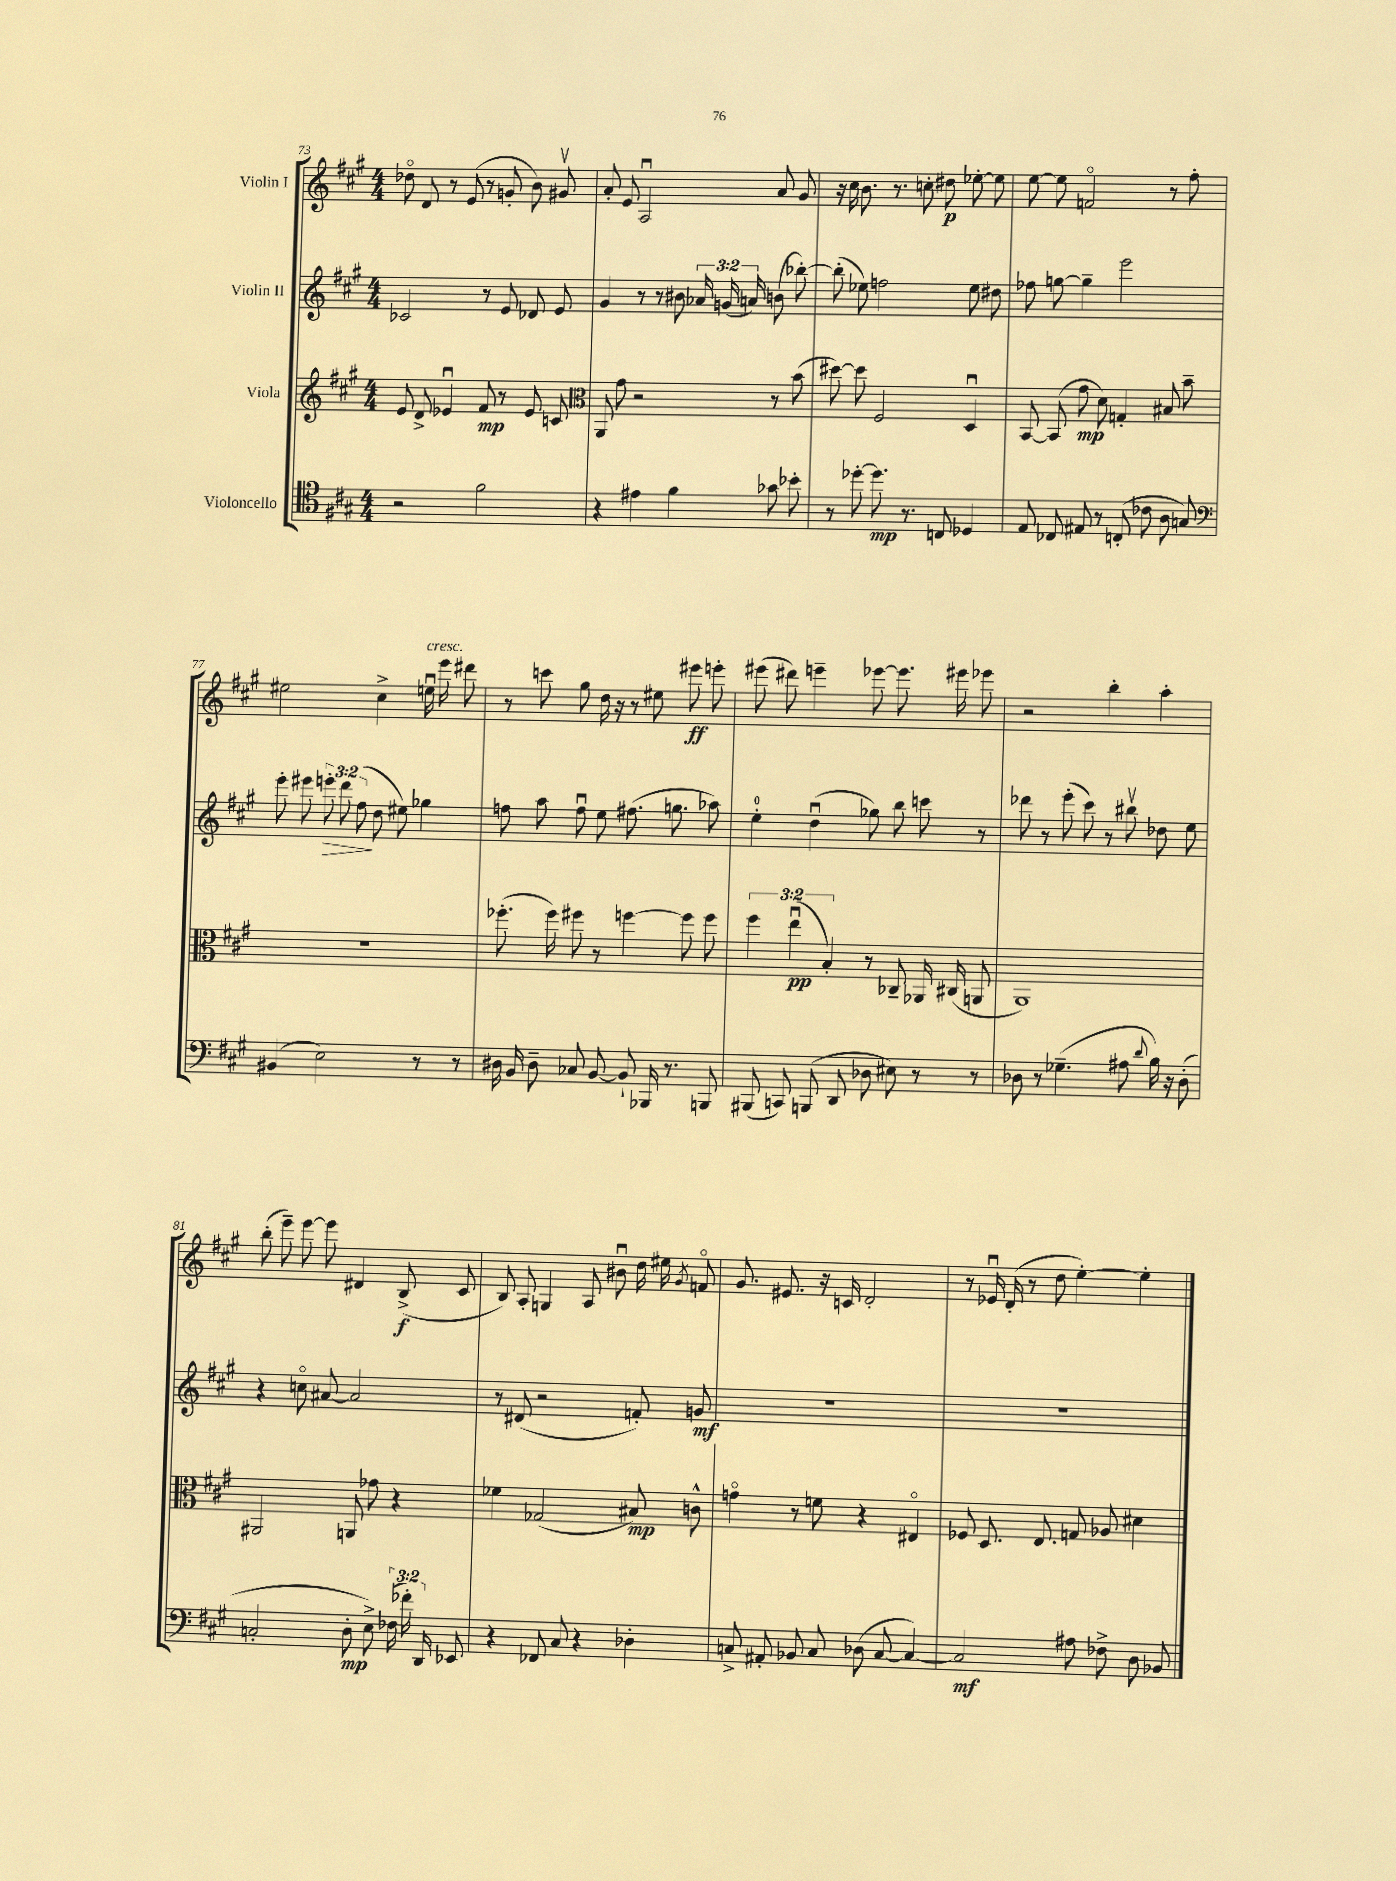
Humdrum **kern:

**kern	**kern	**kern	**kern
*staff4	*staff3	*staff2	*staff1
*clefC4	*clefG2	*clefG2	*clefG2
*k[f#c#g#]	*k[f#c#g#]	*k[f#c#g#]	*k[f#c#g#]
*M4/4	*M4/4	*M4/4	*M4/4
2r	8e	2c-	8dd-o
.	8d^	.	8d
.	4e-u	.	8r
.	.	.	(8e
2f#	8f#	8r	8r
.	8r	8e	8g'
.	8e-	8d-	8b)
.	8c	8e	8g#v
=	=	=	=
*	*clefC3	*	*
4r	8AA	4g#	8a'
.	8g#	.	8e
4e#	2r	8r	2Au
.	.	8r	.
4f#	.	8b#	.
.	.	24a-	.
.	.	(24g	.
.	.	24a)	.
8g-	8r	(8b	8a
8b-'	(8b	[8bb-')	8g#
=	=	=	=
8r	[8dd#)	(8bb-']	16r
.	.	.	16cc#
[8dd-'	8dd#]	8ee-)	8.b
8.dd-]	2F#	2ff	.
.	.	.	8.r
8.r	.	.	.
.	.	.	8cc'
8C	.	.	8dd#
4D-	4Du	8ee-	[8ee-'
.	.	8dd#	8ee-]
=	=	=	=
8E	[8BB	8ff-	[8ee
8C-	(8BB]	[8gg	8ee]
8E#	8g#	4gg~]	2fo
8r	8d)	.	.
(8C'	4G'	2eee	.
8c-	.	.	.
8A	8B#	.	8r
8G)	8b~	.	8ff#'
=	=	=	=
*clefF4	*	*	*
(4BB#	1r	8eee'	2ee#
.	.	8eee#	.
2E)	.	12eee'	.
.	.	12ddd	.
.	.	(12ff#	.
.	.	8dd	4cc#^
.	.	8ee#)	.
8r	.	4gg-	16eeu
.	.	.	16eee
8r	.	.	8ddd#
=	=	=	=
16D#	(8.ff-'	8ff	8r
16BB	.	.	.
8D#~	.	8aa	8ccc
.	16ff-)	.	.
8C-	8ff#	8ffu	8gg#
[8BB	8r	8ee	16dd
.	.	.	16r
8BB`]	[4ff	(8.ff#	8r
16BBB-	.	.	8ee#
8.r	.	8.gg	.
.	8ff]	.	8eee#
8BBB	8ff	8aa-)	8eee'
=	=	=	=
(8BBB#	6ff#	4ee'	(8eee#
8CC)	.	.	8ddd#)
.	(6eeu	.	.
(8BBB	.	(4ddu	4eee~
.	6B')	.	.
8DD	.	.	.
8D-	8r	8gg-)	[8eee-
8E#)	8C-~	8bb	8.eee-]
8r	16AA-	8ccc	.
.	(16C#	.	16eee#
8r	8AA	8r	8eee-
=	=	=	=
8D-	1AA)	8ddd-	2r
8r	.	8r	.
(4.G-~	.	(8eee'	.
.	.	8ccc#)	.
.	.	8r	4bb'
8A#	.	8bb#v	.
8qqd	.	.	.
16B)	.	8dd-	4aa'
16r	.	.	.
(8D-'	.	8ee	.
=	=	=	=
2C'	2AA#	4r	(8bb'
.	.	.	8eee~)
.	.	8cco	[8eee
.	.	[8a#	8eee]
8D'	8AA	2a#]	4d#
8E^)	8g-	.	.
(24F-	4r	.	(8B^
24f-')	.	.	.
24DD	.	.	.
8EE-	.	.	8c#
=	=	=	=
4r	4f-	8r	8B)
.	.	(8d#	8A'
8FF-	(2G-	2r	4G
8C#	.	.	.
4r	.	.	8A
.	.	.	8b#u
4D-'	8B#)	8f')	16dd
.	.	.	16ee#
.	.	.	8qg#
.	8c^^	8g	8fo
=	=	=	=
8C^	4go	1r	8.g#
8AA#'	.	.	.
.	.	.	8.e#
8BB-	8r	.	.
8C	8f	.	16r
.	.	.	16c
(8D-	4r	.	2d'
[8C	.	.	.
4C_)	4E#o	.	.
=	=	=	=
2C]	8F-	1r	8r
.	8.D	.	16e-u
.	.	.	(16d'
.	.	.	8r
.	8.E	.	.
.	.	.	8dd
8A#	8G	.	[4ee')
8F-^	8A-	.	.
8D	4d#	.	4ee']
8BB-	.	.	.
==	==	==	==
*-	*-	*-	*-
